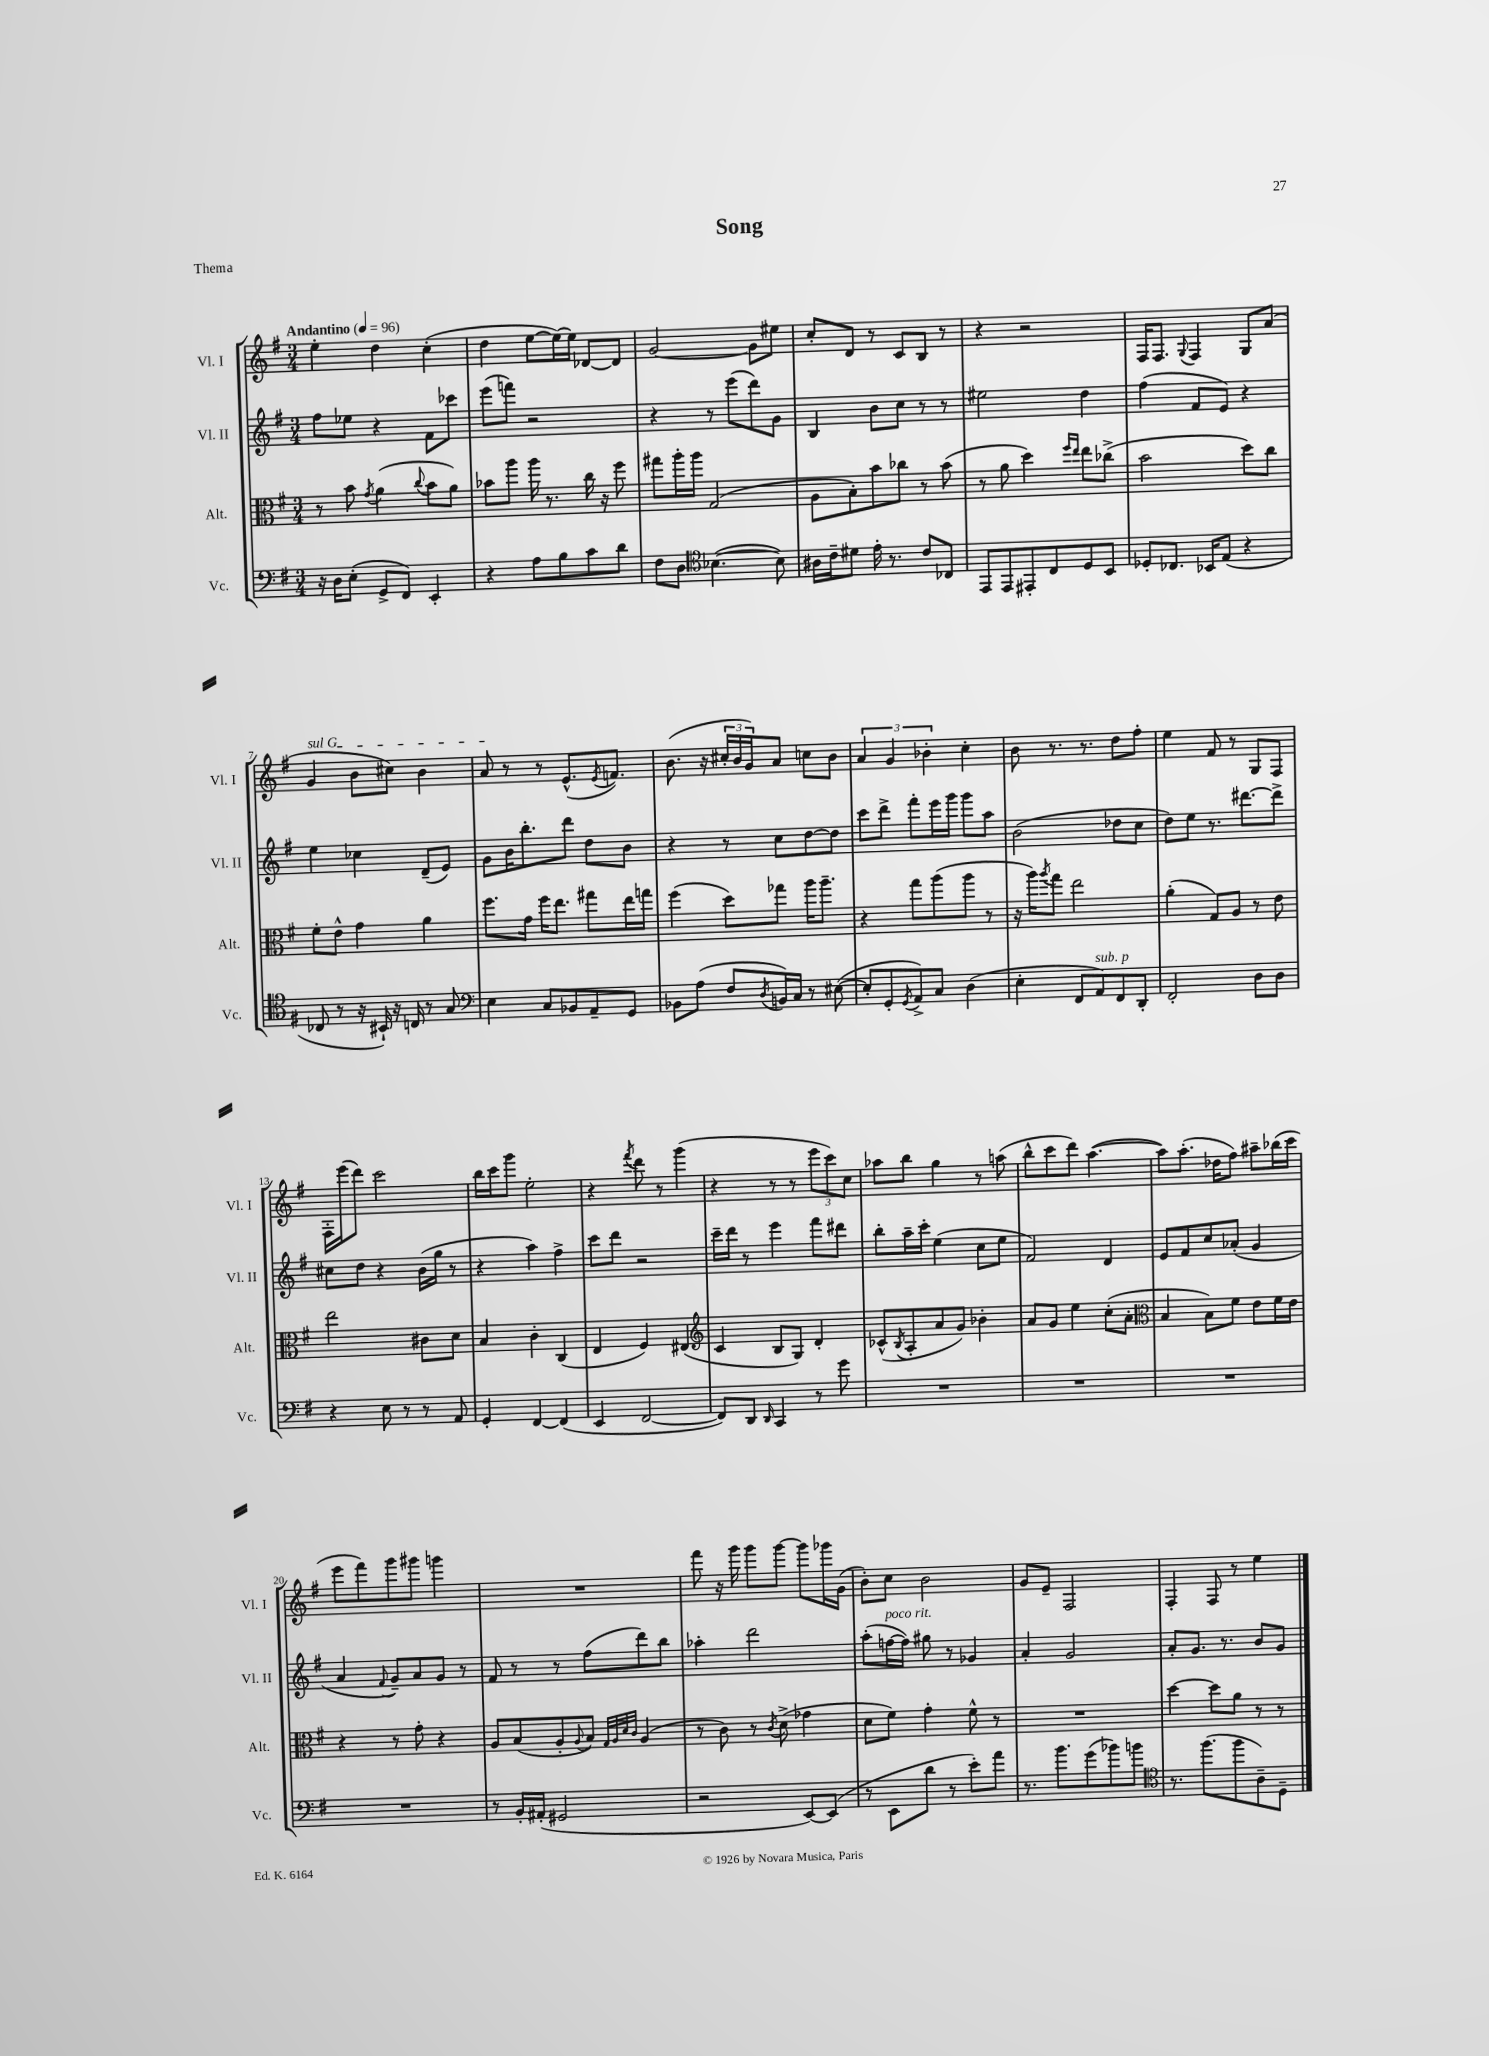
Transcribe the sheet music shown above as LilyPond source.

\header { title = "Song" piece = "Thema" }
<<
\new StaffGroup <<
\new Staff = "s0" \with { instrumentName = "Vl. I" shortInstrumentName = "Vl. I" } {
    \clef treble \key g \major \numericTimeSignature \time 3/4 \tempo "Andantino" 4 = 96
    e''4-. d''4 c''4-.( |
    d''4 e''8~ e''16~) e''16 des'8~ des'8 |
    g'2~ g'8 eis''8 |
    c''8-. d'8 r8 c'8 b8 r8 |
    r4 r2 |
    fis16 fis8. \appoggiatura { g8 } fis4 g8 a'8( |
    \once \override TextSpanner.bound-details.left.text = \markup { \italic "sul G" } g'4\startTextSpan b'8 cis''8) b'4 |
    a'8\stopTextSpan r8 r8 e'8.-^( \acciaccatura { e'8 } f'8.) |
    b'8.( r16 \tuplet 3/2 { cis''16-. b'16 g'16) } a'8 c''8 b'8 |
    \tuplet 3/2 { a'4 g'4 bes'4-. } c''4-. |
    b'8 r8. r8. d''8 fis''8-. |
    e''4 fis'8 r8 g8 fis8 |
    fis16-. e'''16( d'''8) c'''2 |
    b''16 c'''16 g'''8 e''2-. |
    r4 \acciaccatura { fis'''8 } d'''8 r8 g'''4( |
    r4 r8 r8 \tuplet 3/2 { e'''8 c'''8) c''8 } |
    aes''8 b''8 g''4 r8 a''8( |
    b''8-^ c'''8 d'''8) a''4.~( |
    a''8) a''8.-.( des''16 fis''8) ais''8-- bes''16( c'''16 |
    e'''8 fis'''8) g'''8 gis'''8 g'''4 |
    R2. |
    fis'''8 r16 g'''16 g'''8 g'''8~ g'''8 ges'''16 g'16( |
    b'8-.) c''8 b'2 |
    g'8 e'8-- fis2 |
    fis4-. fis8 r8 e''4 \bar "|." |
}
\new Staff = "s1" \with { instrumentName = "Vl. II" shortInstrumentName = "Vl. II" } {
    \clef treble \key g \major \numericTimeSignature \time 3/4
    fis''8 ees''8 r4 fis'8 ces'''8 |
    e'''8( f'''8) r2 |
    r4 r8 e'''8( d'''8) g'8 |
    b4 b'8 c''8 r8 r8 |
    eis''2 d''4 |
    fis''4( fis'8 e'8) r4 |
    e''4 ces''4 d'8--( e'8) |
    g'8 b'16 b''8.-. d'''8 d''8 b'8 |
    r4 r8 c''8 d''8~ d''8 |
    c'''8 d'''8-> fis'''8-. e'''16 g'''16 g'''8 a''8 |
    b'2( des''8 c''8 |
    d''8) e''8 r8. dis'''8.~ dis'''8-> |
    cis''8 d''8 r4 b'16( g''16 r8 |
    r4 a''4) fis''4-> |
    c'''8 d'''8 r2 |
    c'''16-- d'''16 r8 e'''4 fis'''8 dis'''8 |
    b''8-. a''16-- c'''16-. e''4( c''8 e''8 |
    fis'2) d'4 |
    e'8 fis'8 c''8 aes'8-.( g'4 |
    a'4 \appoggiatura { fis'8 } g'8--) a'8 g'8 r8 |
    fis'8 r8 r8 fis''8( d'''8) b''8 |
    aes''4-. d'''2 |
    a''8-.( f''16~^\markup { \italic "poco rit." } f''16) gis''8 r8 ges'4 |
    a'4-. g'2 |
    a'8-. g'8. r8. b'8 g'8 \bar "|." |
}
\new Staff = "s2" \with { instrumentName = "Alt." shortInstrumentName = "Alt." } {
    \clef alto \key g \major \numericTimeSignature \time 3/4
    r8 b'8 \acciaccatura { g'8 } a'4( \appoggiatura { c''8 } b'8 a'8) |
    bes'8 a''8 a''16 r8. c''16 r16 fis''8 |
    gis''8 a''16-. a''16 g2( |
    a8 b8-.) b'8 ces''8 r8 b'8( |
    r8 a'8 d''4) \grace { fis''16 e''16 } e''8 ces''8->( |
    b'2 d''8) c''8 |
    fis'8-. e'8-^ g'4 a'4 |
    fis''8. g'16 fis''16 e''8. gis''8 e''16 g''16 |
    fis''4( d''8) ges''8 a''16 a''8.-- |
    r4 g''8 a''8( a''8 r8 |
    r16 a''16) \acciaccatura { a''8 } g''8 e''2 |
    a'4-.( g8) a8 r8 e'8 |
    e''2 cis'8 d'8 |
    b4 c'4-. c4( |
    e4 fis4) eis4( |
    \clef treble c'4 b8 g8) d'4-. |
    ces'8-^( \acciaccatura { b8 } a8-. a'8 g'8) bes'4-. |
    a'8 g'8 e''4 c''8-.( a'8-. |
    \clef alto b4 b8) fis'8 e'8 fis'16 e'16 |
    r4 r8 g'8-. r4 |
    a8 b8( a8-. \appoggiatura { a8 } b8) \grace { g32 a32 d'32 c'32 } a4( |
    r8 c'8) r8 \acciaccatura { c'8 } d'8->( ges'4 |
    d'8 fis'8) g'4-. fis'8-^ r8 |
    R2. |
    d''4~ d''8 a'8 r8 r8 \bar "|." |
}
\new Staff = "s3" \with { instrumentName = "Vc." shortInstrumentName = "Vc." } {
    \clef bass \key g \major \numericTimeSignature \time 3/4
    r16 d16 e8-.( g,8-> fis,8) e,4-. |
    r4 a8 b8 c'8 d'8 |
    fis8 d8 \clef tenor bes4.~( bes8) |
    ais16 c'16-- dis'8 e'16-. r8. c'8 ces8 |
    e,8 e,8 eis,8-. c8 d8 b,8 |
    des8-. ces8. bes,16 e8( r4 |
    ces8 r8 r16 bis,16-!) r16 c16 r8 g8 |
    \clef bass e4 c8 bes,8 a,8-- g,8 |
    bes,8 a8( fis8 \acciaccatura { d8 } b,16) c16 r8 eis8~( |
    eis8-. g,8-. \acciaccatura { g,8 } a,8->) c8 d4( |
    e4-. fis,8 a,8^\markup { \italic "sub. p" }) fis,8 d,8-. |
    fis,2-. d8 d8 |
    r4 e8 r8 r8 a,8 |
    g,4-. fis,4~ fis,4( |
    e,4 fis,2~ |
    fis,8) d,8 \grace { d,16 } c,4 r8 g'8 |
    R2. |
    R2. |
    R2. |
    R2. |
    r8 b,16-. ais,16-.( gis,2 |
    r2 e,8~) e,8( |
    r8 e,8 d'8 r8 e'8-.) a'8 |
    r8. b'8. g'8( bes'8) b'8 |
    \clef tenor r8. fis''8.( fis''8 a8--) d8-- \bar "|." |
}
>>
>>
